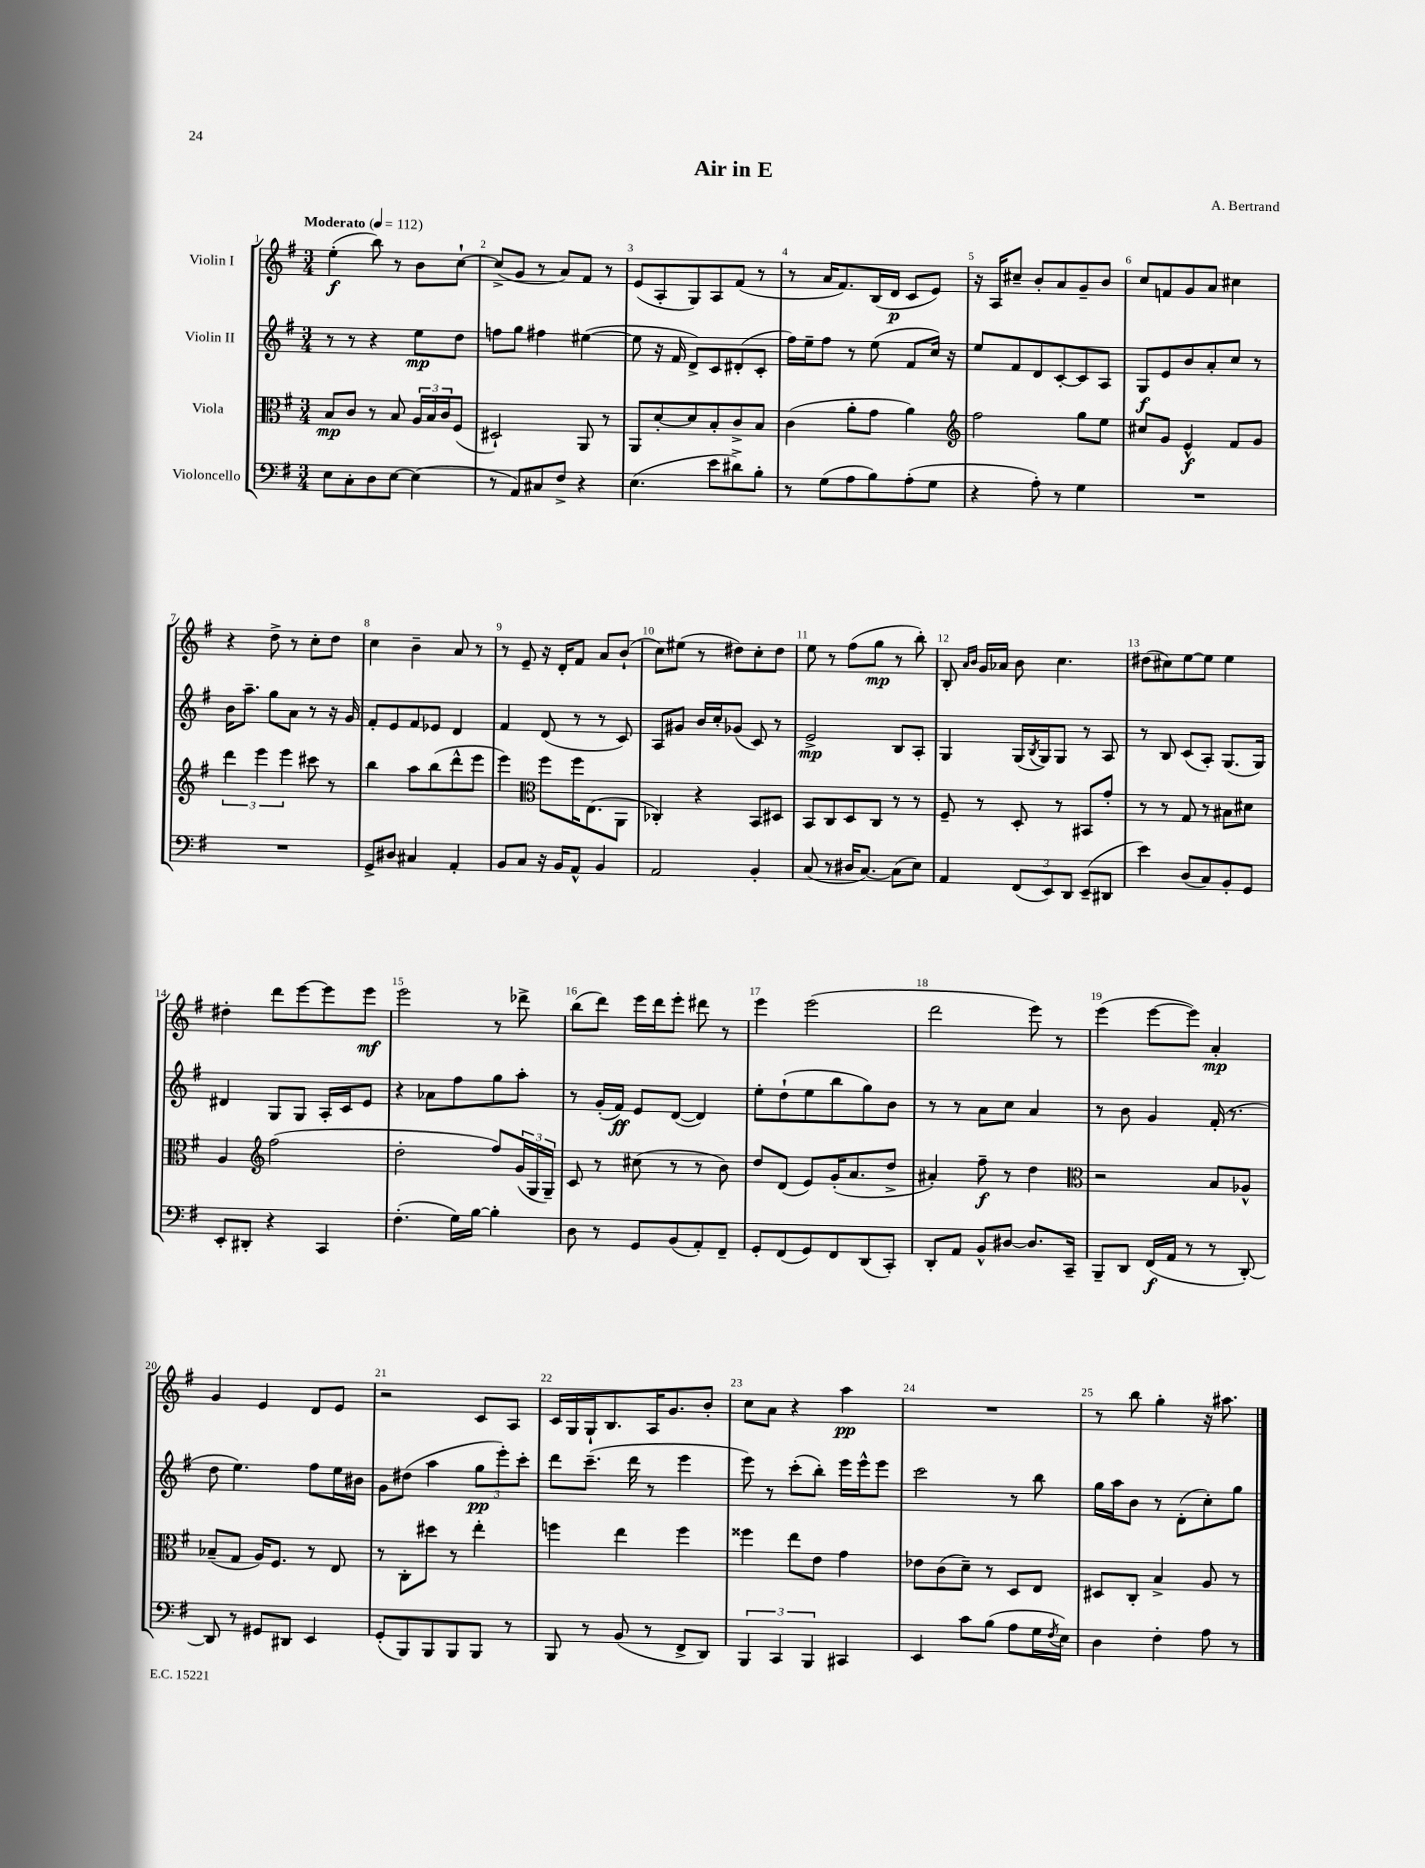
\header { title = "Air in E" composer = "A. Bertrand" }
<<
\new StaffGroup <<
\new Staff = "s0" \with { instrumentName = "Violin I" } {
    \clef treble \key g \major \numericTimeSignature \time 3/4 \tempo "Moderato" 4 = 112
    e''4-.\f( b''8) r8 b'8 c''8~-! |
    c''8->( g'8 r8 a'8) fis'8 r8 |
    e'8( a8-. g8) a8 fis'8( r8 |
    r8 a'16 fis'8.) b16( d'16\p c'8 e'8) |
    r16 a16 cis''8-- b'8-. a'8 g'8-- b'8 |
    c''8 f'8 g'8 a'8 cis''4 |
    r4 d''8-> r8 c''8-. d''8 |
    c''4 b'4-- a'8 r8 |
    r8 e'8-- r16 d'16-. fis'8 a'8 b'8-!( |
    c''8) eis''8( r8 dis''8) c''8-. dis''8 |
    e''8 r8 fis''8( g''8\mp r8 b''8-.) |
    b8-. \grace { a'16 b'16 } g'16 aes'16 b'8 c''4. |
    dis''8( cis''8) e''8~ e''8 e''4 |
    dis''4-. d'''8 e'''8~ e'''8 e'''8\mf |
    e'''2 r8 des'''8-> |
    b''8( d'''8) e'''16 d'''16 e'''8-. dis'''8 r8 |
    e'''4 e'''2( |
    d'''2 e'''8) r8 |
    e'''4( e'''8~ e'''8) a'4-.\mp |
    g'4 e'4 d'8 e'8 |
    r2 c'8 a8 |
    c'16 g16 g16-! b8. a16 g'8. b'8-. |
    c''8 a'8 r4 a''4\pp |
    R2. |
    r8 b''8 g''4-. r16 ais''8. \bar "|." |
}
\new Staff = "s1" \with { instrumentName = "Violin II" } {
    \clef treble \key g \major \numericTimeSignature \time 3/4
    r8 r8 r4 e''8\mp d''8 |
    f''8 g''8 fis''4 eis''4~( |
    eis''8 r16 fis'16 d'8->) c'8 dis'8-.( c'8-. |
    fis''16) e''16-- fis''8 r8 e''8( fis'8 c''16) r16 |
    e''8 fis'8 d'8 c'8~-. c'8 a8 |
    g8\f e'8 b'8 a'8-. c''8 r8 |
    b'16 a''8.-- g''8 a'8 r8 r16 g'16 |
    fis'8-. e'8 fis'8 ees'8 d'4 |
    fis'4 d'8( r8 r8 c'8) |
    a8 gis'8 b'16 c''16-. ges'8( c'8) r8 |
    e'2->\mp b8 a8-. |
    g4 g16( \acciaccatura { b8 } g16) g8 r8 a8 |
    r8 b8 c'8( a8-.) g8.( g16) |
    dis'4 g8 g8 a16-. c'16 e'8 |
    r4 aes'8 fis''8 g''8 a''8-. |
    r8 g'16-.( fis'16\ff) e'8 d'8~( d'4) |
    e''8-. d''8-!( e''8 b''8 g''8) b'8 |
    r8 r8 a'8 c''8 a'4 |
    r8 b'8 g'4 fis'16-.( r8. |
    d''8 e''4.) fis''8 e''16 bis'16 |
    g'8 dis''8( a''4 \tuplet 3/2 { g''8\pp e'''8-.) c'''8-. } |
    d'''8 c'''8.--( d'''16 r8 e'''4 |
    e'''8) r8 c'''8-.( b''8-.) e'''16 e'''16-^ e'''8 |
    c'''2 r8 b''8 |
    g''16 a''16 b'8 r8 d'8-.( c''8-.) g''8 \bar "|." |
}
\new Staff = "s2" \with { instrumentName = "Viola" } {
    \clef alto \key g \major \numericTimeSignature \time 3/4
    b8\mp c'8 r8 b8 \tuplet 3/2 { a16 b16 c'16 } fis8( |
    dis2-!) a,8 r8 |
    a,8 d'8~-. d'8 b8-. c'8-> b8 |
    c'4( a'8-. g'8 a'4) |
    \clef treble fis''2 g''8 e''8 |
    cis''8 g'8 e'4-^\f fis'8 g'8 |
    \tuplet 3/2 { d'''4 e'''4 e'''4 } cis'''8 r8 |
    b''4 a''8 b''8( d'''8-^ e'''8 |
    e'''4) \clef alto fis''8 fis''16 e8.( a,8 |
    ces4-.) r4 b,8 dis8 |
    b,8 c8 d8 c8 r8 r8 |
    fis8-- r8 d8-. r8 bis,8 g'8-. |
    r8 r8 g8 r8 bis8 dis'8 |
    a4 \clef treble fis''2( |
    d''2-. fis''8) \tuplet 3/2 { g'16( g16 g16--) } |
    c'8 r8 cis''8( r8 r8 b'8) |
    d''8 d'8( e'8) g'16-.( a'8. d''8-> |
    ais'4-.) fis''8--\f r8 d''4 |
    \clef alto r2 b8 aes8-^ |
    bes8--( g8 a16) fis8. r8 e8 |
    r8 c8-. dis''8 r8 e''4-. |
    f''4 e''4 f''4 |
    fisis''4 e''8 e'8 g'4 |
    ees'8 c'8( d'8--) r8 d8 e8 |
    dis8 c8-. b4-> a8 r8 \bar "|." |
}
\new Staff = "s3" \with { instrumentName = "Violoncello" } {
    \clef bass \key g \major \numericTimeSignature \time 3/4
    e8 c8-. d8 e8~ e4( |
    r8 a,8) cis8 fis8-> r4 |
    e4.( e'8 dis'8->) b8-. |
    r8 g8( a8 b8) a8-.( g8 |
    r4 a8-.) r8 g4 |
    R2. |
    R2. |
    g,8-> dis8 cis4 a,4-. |
    b,8 c8 r16 b,16 a,8-^ b,4 |
    a,2 b,4-. |
    c8( r8 dis16 c8.~) c8( e8) |
    a,4 \tuplet 3/2 { fis,8( e,8) d,8 } e,8--( dis,8 |
    e'4) d8( c8) b,8-. g,8 |
    e,8-. dis,8-. r4 c,4 |
    fis4.-.( g16) b16~ b4-. |
    d8 r8 g,8 b,8( a,8-.) fis,8-- |
    g,8-. fis,8( g,8) fis,8 d,8( c,8-.) |
    d,8-. a,8 b,8-^ dis8~ dis8. c,16-- |
    b,,8-- d,8 fis,16\f( a,16 r8 r8 d,8~-.) |
    d,8 r8 gis,8 dis,8 e,4 |
    g,8-.( b,,8) b,,8 b,,8 b,,8 r8 |
    b,,8 r8 b,8( r8 fis,8-> d,8) |
    \tuplet 3/2 { b,,4 c,4 b,,4 } cis,4 |
    e,4 c'8 b8( a8 g16 \acciaccatura { fis8 } e16) |
    d4 fis4-. a8 r8 \bar "|." |
}
>>
>>
\layout { \context { \Score \override BarNumber.break-visibility = ##(#f #t #t) barNumberVisibility = #all-bar-numbers-visible } }
